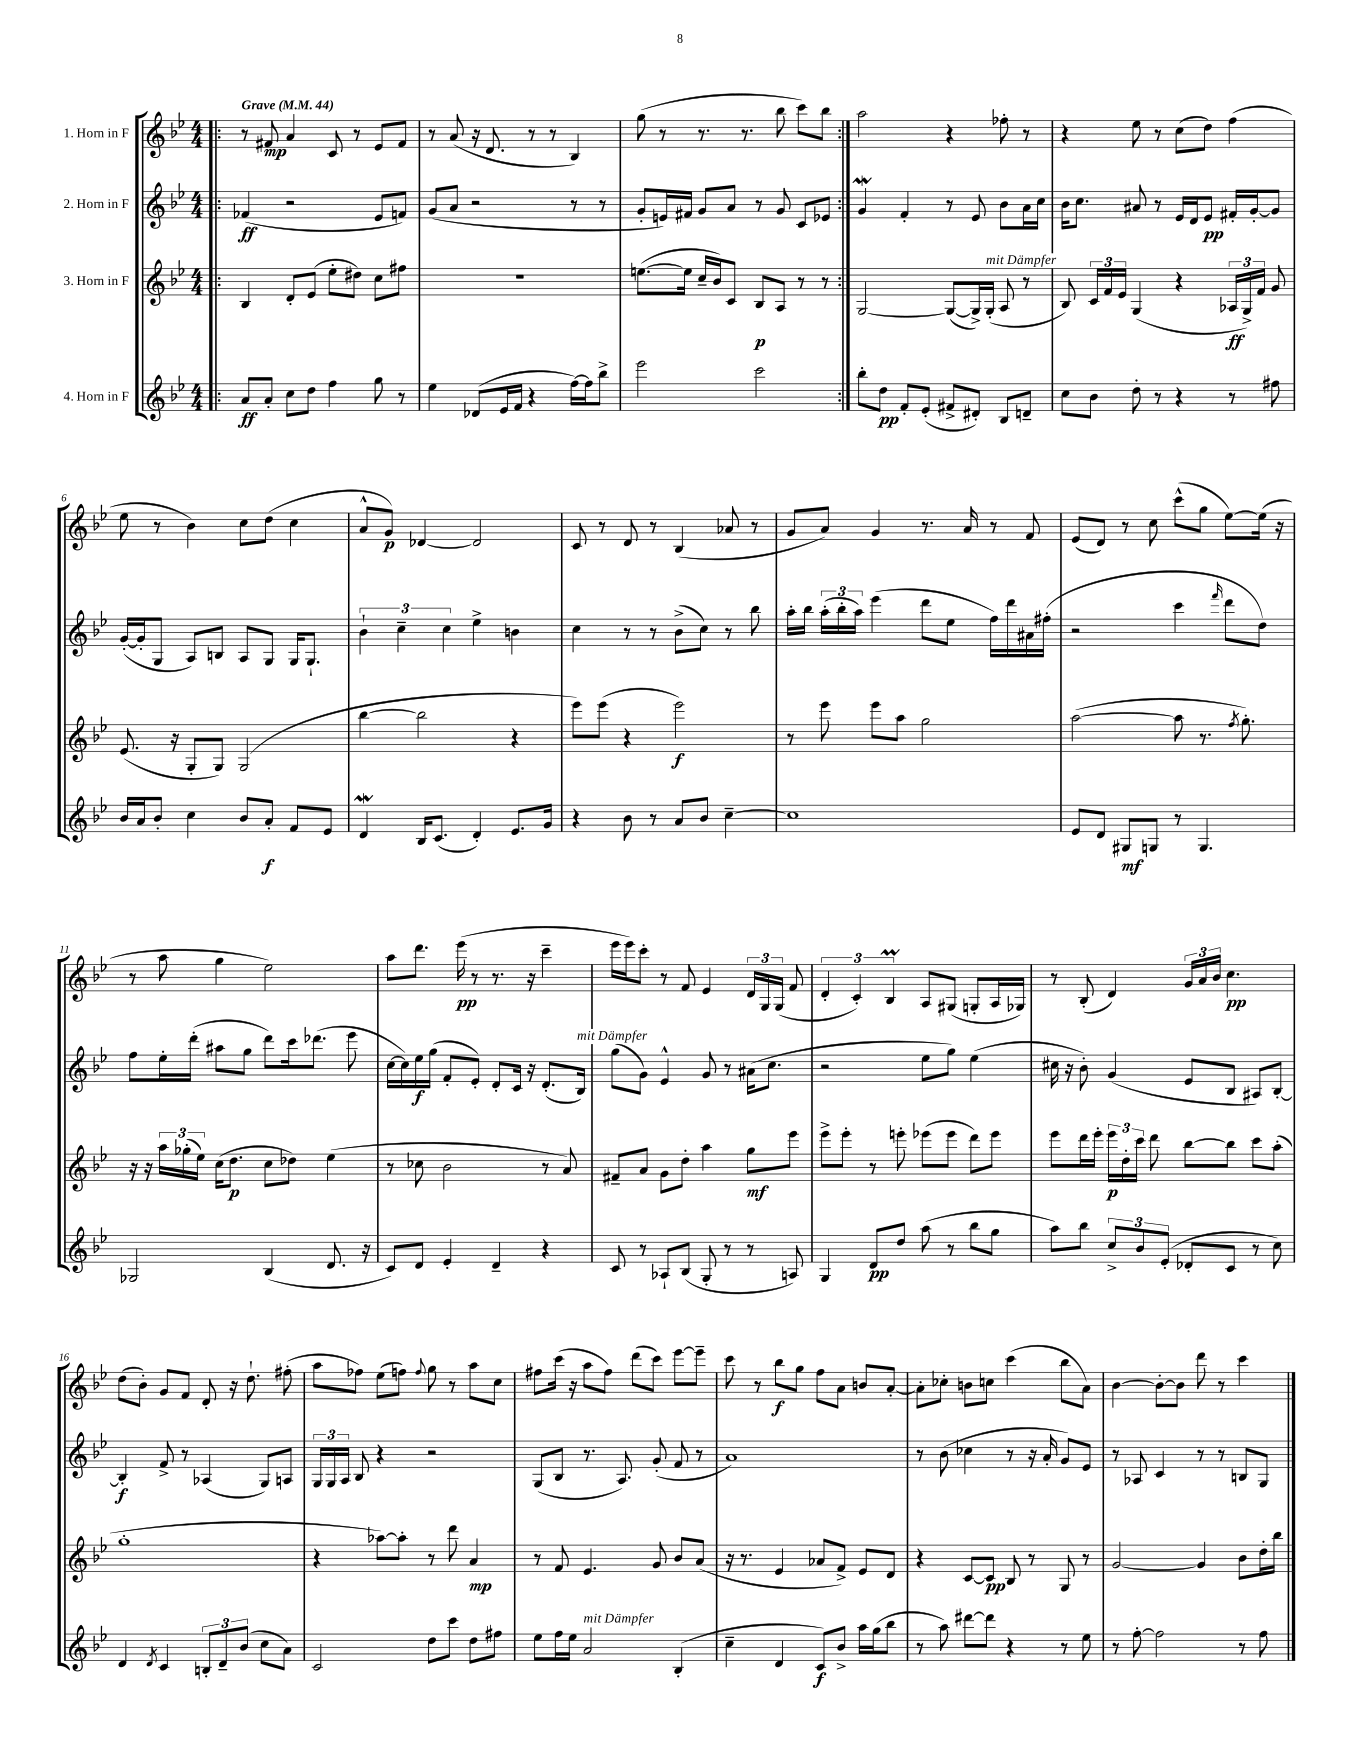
<<
\new StaffGroup <<
\new Staff = "s0" \with { instrumentName = "1. Horn in F" } {
    \clef treble \key bes \major \numericTimeSignature \time 4/4 \tempo "Grave" 4 = 44
    \autoBeamOff \repeat volta 2 { \bar ".|:" r8 fis'8\mp a'4 c'8 r8 ees'8[ fis'8] |
    r8 a'8( r16 d'8. r8 r8 bes4) |
    g''8( r8 r8. r8. bes''8 c'''8[) bes''8] | }
    a''2 r4 fes''8-. r8 |
    r4 ees''8 r8 c''8[( d''8]) f''4( |
    ees''8 r8 bes'4) c''8[ d''8]( c''4 |
    a'8[-^ g'8]\p) des'4~ des'2 |
    c'8 r8 d'8 r8 bes4( aes'8 r8 |
    g'8[ a'8]) g'4 r8. a'16 r8 f'8 |
    ees'8[( d'8]) r8 c''8 c'''8[-^( g''8] ees''8[~) ees''16]( r16 |
    r8 a''8 g''4 ees''2) |
    a''8[ d'''8.] ees'''16\pp( r8 r8. r16 c'''4-- |
    ees'''16[ ees'''16) c'''8]-. r8 f'8 ees'4 \tuplet 3/2 { d'16[ g16 g16]( } f'8 |
    \tuplet 3/2 { d'4-. c'4-.) bes4\prall } a8[ gis8]( g8[-. a16 ges16]) |
    r8 bes8-.( d'4) \tuplet 3/2 { g'16[ a'16 bes'16] } c''4.\pp |
    d''8[( bes'8]-.) g'8[ f'8] d'8-. r16 d''8.-! fis''8-.( |
    a''8[ fes''8]) ees''8[( f''8]) \appoggiatura { f''8 } g''8 r8 a''8[ c''8] |
    fis''8[ c'''16]( r16 a''8[ fis''8]) d'''8[( c'''8]) ees'''8[~ ees'''8]-- |
    c'''8 r8 bes''8[\f g''8] f''8[ a'8] b'8[ a'8]~-. |
    a'8[-. ces''8]-. b'8[ c''8] c'''4( bes''8[ a'8]) |
    bes'4~ bes'8[~-. bes'8] d'''8 r8 c'''4 \bar "|." |
}
\new Staff = "s1" \with { instrumentName = "2. Horn in F" } {
    \clef treble \key bes \major \numericTimeSignature \time 4/4
    \autoBeamOff \repeat volta 2 { \bar ".|:" fes'4\ff( r2 ees'8[ f'8]) |
    g'8[( a'8] r2 r8 r8 |
    g'8[-. e'16) fis'16] g'8[ a'8] r8 g'8 c'8[ ees'8] | }
    g'4\mordent f'4-. r8 ees'8 bes'8[ a'16 c''16] |
    bes'16[ c''8.] ais'8 r8 ees'16[ d'16 ees'8]\pp fis'16[-. g'16~-. g'8] |
    g'16[~-.( g'16-. g8] a8[) b8] a8[ g8] g16[ g8.]-! |
    \tuplet 3/2 { bes'4-! c''4-- c''4 } ees''4-> b'4 |
    c''4 r8 r8 bes'8[->( c''8]) r8 bes''8 |
    a''16[-. bes''16] \tuplet 3/2 { a''16[-.( bes''16-. a''16]) } ees'''4( d'''8[ ees''8] f''16[) d'''16 ais'16 fis''16]-.( |
    r2 c'''4 \grace { f'''16 } d'''8[ d''8]) |
    f''8[ ees''16-. d'''16]-.( ais''8[ g''8] d'''8[) c'''16 des'''8.]( ees'''8 |
    c''16[~ c''16) ees''16\f g''16]( f'8[-. ees'8]-.) d'8[-. c'16] r16 d'8.[-.( bes16]^\markup { \italic "mit Dämpfer" }) |
    g''8[( g'8]) ees'4-^ g'8 r8 ais'16[( c''8.] |
    r2 ees''8[ g''8]) ees''4( |
    cis''16 r16 bes'8-.) g'4( ees'8[ bes8] ais8[) bes8]~-. |
    bes4-.\f f'8-> r8 aes4( g8[) a8] |
    \tuplet 3/2 { g16[ g16 a16] } bes8 r4 r2 |
    g8[( bes8] r8. a8.) g'8-.( f'8 r8 |
    a'1) |
    r8 bes'8( ces''4 r8 r16 a'16-. g'8[) ees'8] |
    r8 aes8 c'4 r8 r8 b8[ g8] \bar "|." |
}
\new Staff = "s2" \with { instrumentName = "3. Horn in F" } {
    \clef treble \key bes \major \numericTimeSignature \time 4/4
    \autoBeamOff \repeat volta 2 { \bar ".|:" bes4 d'8[-. ees'8]( ees''8[-. dis''8]) c''8[ fis''8] |
    R1 |
    e''8.[~( e''16] c''16[-- bes'16) c'8] bes8[\p a8] r8 r8 | }
    g2~ g8[~( g16->) g16]-.^\markup { \italic "mit Dämpfer" }( a8 r8 |
    bes8) \tuplet 3/2 { c'16[ f'16 ees'16] } g4( r4 \tuplet 3/2 { aes16[\ff g16->) f'16] } g'8 |
    ees'8.( r16 g8[-. g8]) g2( |
    bes''4~ bes''2 r4 |
    ees'''8[) ees'''8]( r4 ees'''2\f) |
    r8 ees'''8 ees'''8[ a''8] g''2 |
    a''2~( a''8 r8. \acciaccatura { f''8 } g''8.-.) |
    r16 r16 \tuplet 3/2 { a''16[ ges''16-.( ees''16]) } c''16[( d''8.]\p c''8[ des''8]) ees''4( |
    r8 ces''8 bes'2 r8 a'8) |
    fis'8[-- a'8] g'8[ d''8]-. a''4 g''8[\mf ees'''8] |
    ees'''8[-> ees'''8]-. r8 e'''8-. ees'''8[( ees'''8] d'''8[) ees'''8] |
    ees'''8[ d'''16 ees'''16]-. \tuplet 3/2 { ees'''16[\p d''16-. c'''16] } d'''8 bes''8[~ bes''8] c'''8[ a''8]-.( |
    g''1-. |
    r4 aes''8[~) aes''8]-. r8 d'''8 a'4\mp |
    r8 f'8 ees'4. g'8 bes'8[ a'8]( |
    r16 r8. ees'4 aes'8[ f'8]->) ees'8[ d'8] |
    r4 c'8[~ c'8]\pp bes8 r8 g8 r8 |
    g'2~ g'4 bes'8[ d''16-. bes''16] \bar "|." |
}
\new Staff = "s3" \with { instrumentName = "4. Horn in F" } {
    \clef treble \key bes \major \numericTimeSignature \time 4/4
    \autoBeamOff \repeat volta 2 { \bar ".|:" a'8[\ff a'8]-. c''8[ d''8] f''4 g''8 r8 |
    ees''4 des'8[( ees'16 f'16] r4 f''16[~) f''16 bes''8]-> |
    ees'''2 c'''2 | }
    bes''8[-. d''8]\pp f'8[-. ees'8]-.( fis'8[-> dis'8]-.) bes8[ d'8]-- |
    c''8[ bes'8] d''8-. r8 r4 r8 fis''8 |
    bes'16[ a'16 bes'8]-. c''4 bes'8[ a'8]-.\f f'8[ ees'8] |
    d'4\mordent bes16[ c'8.]( d'4-.) ees'8.[ g'16] |
    r4 bes'8 r8 a'8[ bes'8] c''4~-- |
    c''1 |
    ees'8[ d'8] gis8[\mf g8] r8 g4. |
    ges2 bes4( d'8. r16 |
    c'8[) d'8] ees'4-. d'4-- r4 |
    c'8 r8 aes8[-! bes8]( g8-. r8 r8 a8) |
    g4 d'8[\pp d''8] a''8( r8 bes''8[ g''8] |
    a''8[) bes''8] \tuplet 3/2 { c''8[-> bes'8 ees'8]-.( } des'8[-. c'8] r8 c''8) |
    d'4 \acciaccatura { d'8 } c'4 \tuplet 3/2 { b8[-. d'8-- bes'8]( } c''8[ a'8]) |
    c'2 d''8[ c'''8] d''8[ fis''8] |
    ees''8[ f''16 ees''16] a'2^\markup { \italic "mit Dämpfer" } bes4-.( |
    c''4-- d'4 c'8[\f) bes'8]-> a''16[ g''16( bes''8] |
    r8 a''8) dis'''8[~ dis'''8] r4 r8 ees''8 |
    r8 f''8~-. f''2 r8 f''8 \bar "|." |
}
>>
>>
